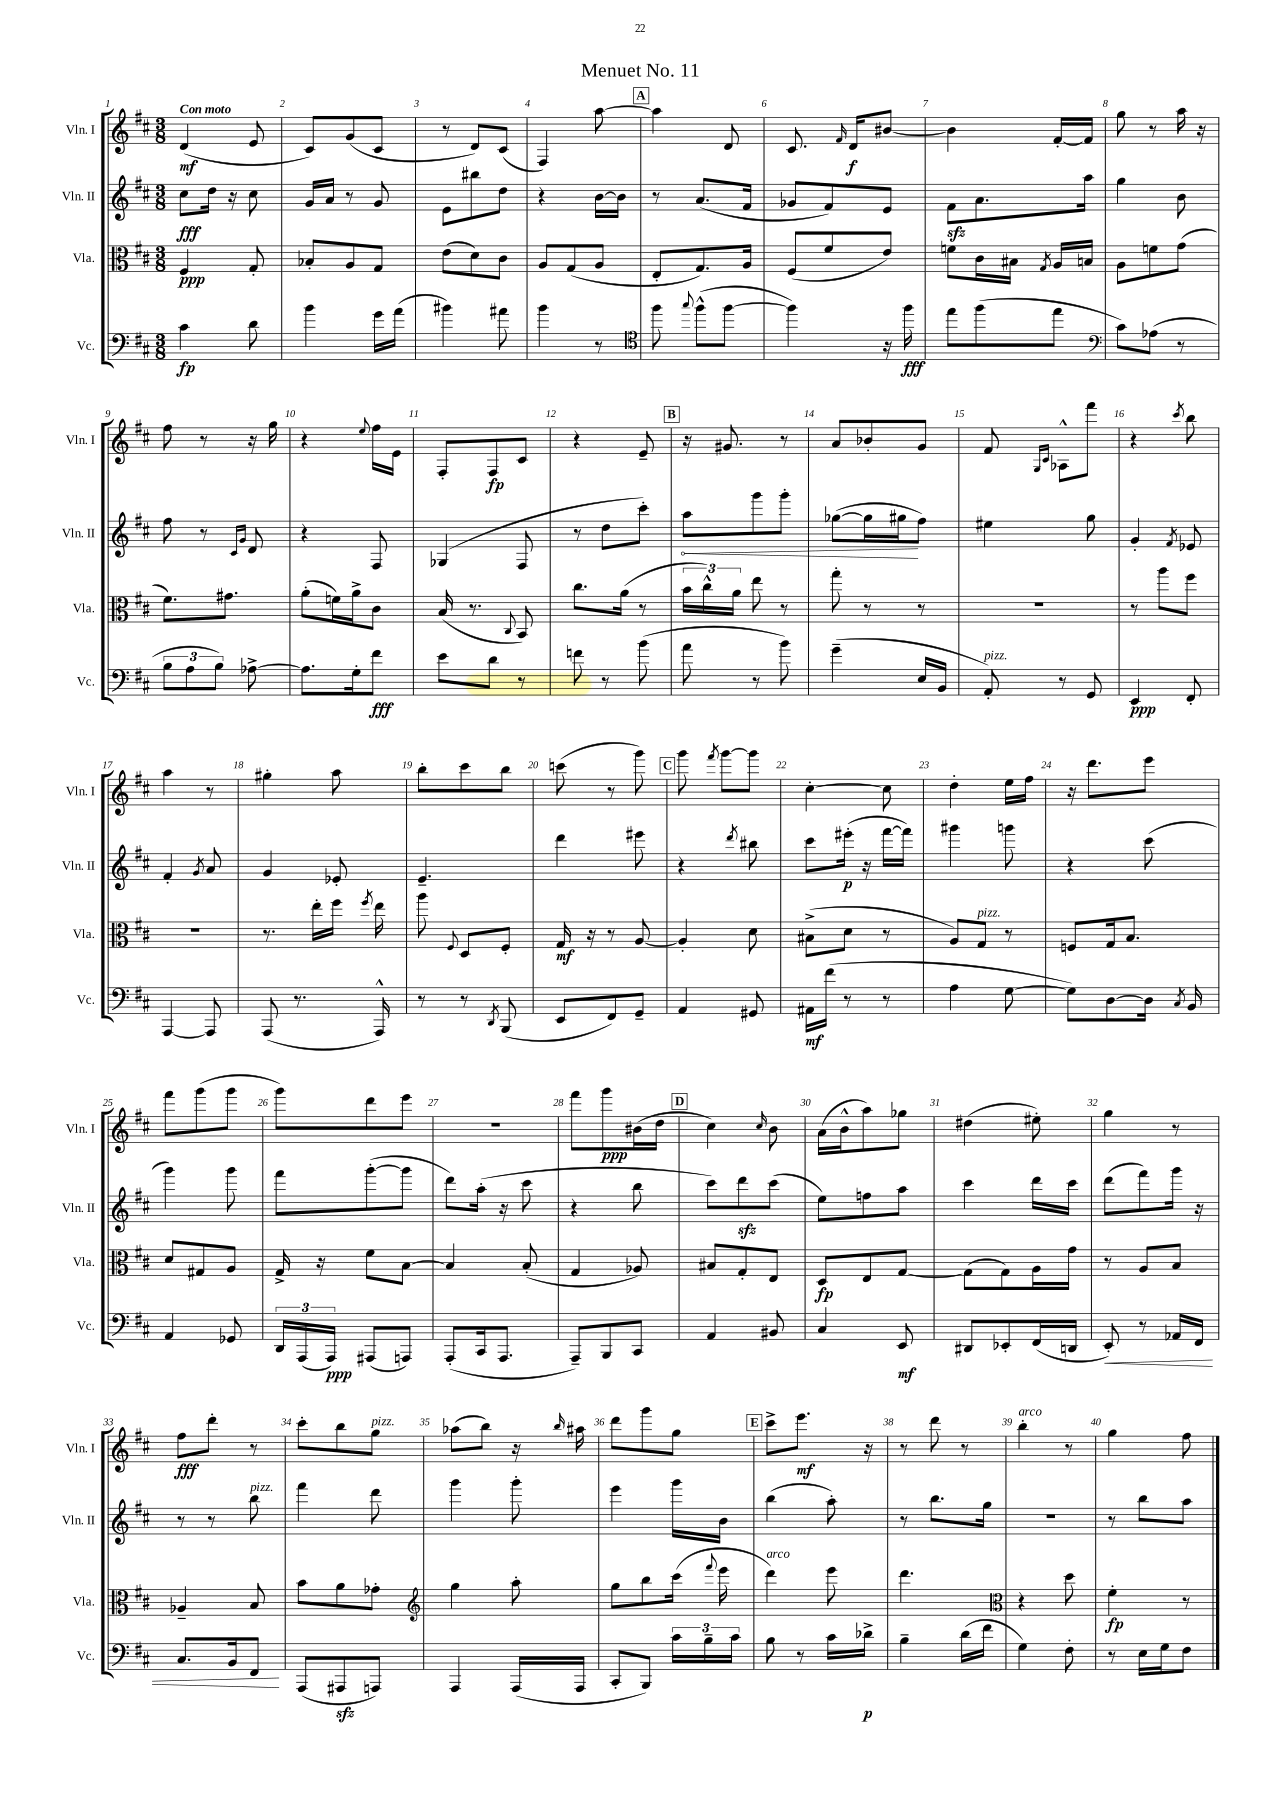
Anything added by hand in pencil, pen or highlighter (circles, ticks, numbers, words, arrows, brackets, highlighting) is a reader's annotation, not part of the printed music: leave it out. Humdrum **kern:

**kern	**kern	**kern	**kern
*staff4	*staff3	*staff2	*staff1
*clefF4	*clefC3	*clefG2	*clefG2
*k[f#c#]	*k[f#c#]	*k[f#c#]	*k[f#c#]
*M3/8	*M3/8	*M3/8	*M3/8
4c#	4F#	8cc#	(4d
.	.	16dd	.
.	.	16r	.
8d	8G'	8cc#	8e
=	=	=	=
4b	8B-'	16g	8c#)
.	.	16a	.
.	8A	8r	(8g
16g	8G	8g	8c#
(16a	.	.	.
=	=	=	=
4b#)	(8e	8e	8r
.	8d)	8bb#	8d)
8a#	8c#	8dd	(8c#
=	=	=	=
4b	8A	4r	4F#)
.	(8G	.	.
8r	8A	[16b	[8aa
.	.	16b]	.
=	=	=	=
*clefC4	*	*	*
8ff#	8E'	8r	4aa]
8qqgg	.	.	.
(8ff#^^	8.G)	(8.a	.
[8ff#	.	.	8d
.	16A	16f#	.
=	=	=	=
4ff#])	(8F#	8g-	8.c#
.	8f#	8f#)	.
.	.	.	16qqf#
.	.	.	16d
16r	8e)	8e	[8b#
16ff#	.	.	.
=	=	=	=
8ee	8f	8f#	4b#]
(8ff#	16c#	8.a	.
.	16B#	.	.
.	8qG	.	.
8ee	16A	.	[16f#'
.	16B	16aa	16f#]
=	=	=	=
*clefF4	*	*	*
8c#)	8A	4gg	8gg
(8A-	8f	.	8r
8r	(8g	8b	16aa
.	.	.	16r
=	=	=	=
12B	8.f#)	8ff#	8ff#
12A	.	.	.
.	.	8r	8r
12B)	.	.	.
.	8.g#	.	.
.	.	16qqc#	.
.	.	16qqg	.
[8A-^	.	8d	16r
.	.	.	16gg
=	=	=	=
8.A-]	(8a'	4r	4r
.	16f)	.	.
16G'	16a^	.	.
.	.	.	8qqee
8f#	8c#	8F#	16ff#
.	.	.	16e
=	=	=	=
8e	(16B	(4G-	8F#'
.	8.r	.	.
8d	.	.	8F#
.	8qqC#	.	.
8r	8BB)	8F#	8c#
=	=	=	=
8f	8.cc#	8r	4r
8r	.	8dd	.
.	(16a	.	.
(8b	8r	8ccc#')	8e~
=	=	=	=
8a	24b	8aa	16r
.	24cc#^^)	.	.
.	.	.	8.g#
.	24a	.	.
8r	8ee	8ggg	.
8b)	8r	8ggg'	8r
=	=	=	=
(4g~	8gg'	([8gg-	8a
.	8r	16gg-]	8b-'
.	.	16gg#	.
16E	8r	8ff#)	8g
16BB	.	.	.
=	=	=	=
8AA')	4.r	4ee#	8f#
.	.	.	16qqG
.	.	.	16qqc#
8r	.	.	8A-^^
8GG	.	8gg	8fff#
=	=	=	=
4EE	8r	4g'	4r
.	8aa	.	.
.	.	8qf#	8qccc#
8FF#'	8ff#	8e-	8bb
=	=	=	=
[4AAA	4.r	4f#'	4aa
.	.	8qg	.
8AAA]	.	8a	8r
=	=	=	=
(8AAA	8.r	4g	4gg#'
8.r	.	.	.
.	16ee'	.	.
.	16ff#	8e-'	8aa
.	8qff#	.	.
16AAA^^)	16ee	.	.
=	=	=	=
8r	8aa	4.e~	8bb'
.	8qqF#	.	.
8r	8D	.	8ccc#
8qDD	.	.	.
(8BBB	8F#'	.	8bb
=	=	=	=
8EE	16G	4ddd	(8ccc
.	16r	.	.
8FF#)	8r	.	8r
8GG~	[8A	8eee#	8ggg)
=	=	=	=
4AA	4A']	4r	8ggg
.	.	.	8qfff#
.	.	.	[8ggg
.	.	8qddd	.
8GG#	8d	8bb#	8ggg]
=	=	=	=
16AA#	(8B#^	8ccc#	[4cc#'
(16f#	.	.	.
8r	8d	(16eee#'	.
.	.	16r	.
8r	8r	[16fff#	8cc#]
.	.	16fff#])	.
=	=	=	=
4A	8A)	4ggg#	4dd'
.	8G	.	.
[8G	8r	8ggg	16ee
.	.	.	16ff#
=	=	=	=
8G])	8F	4r	16r
.	.	.	8.ddd
[8D	16G	.	.
.	8.B	.	.
16D]	.	(8ccc#	8eee
8qC#	.	.	.
16BB	.	.	.
=	=	=	=
4AA	8d	4ggg)	8fff#
.	8G#	.	(8ggg
8GG-	8A	8ggg	8ggg
=	=	=	=
24DD	16G^	8fff#	8ggg)
(24AAA	.	.	.
.	16r	.	.
24AAA)	.	.	.
(8AAA#	8f#	([8ggg'	8ddd
8AAA)	[8B	8ggg]	8eee
=	=	=	=
(8AAA'	4B]	8ddd)	4.r
16CC#	.	(16aa'	.
8.AAA	.	16r	.
.	(8B'	8ccc#	.
=	=	=	=
8AAA~)	4G	4r	8fff#
8BBB	.	.	8ggg
8CC#	8A-)	8bb	(16b#
.	.	.	16dd
=	=	=	=
4AA	8B#	8ccc#)	4cc#)
.	8G'	8ddd	.
.	.	.	16qqcc#
8BB#	8E	(8ccc#	8b
=	=	=	=
4C#	8D	8ee)	(16a
.	.	.	16b^^
.	8E	8ff	8aa)
8EE	[8G	8aa	8gg-
=	=	=	=
8DD#	(8G]	4ccc#	(4dd#
8EE-'	8G)	.	.
(16FF#	16A	16ddd	8ee#')
16DD	16g	16ccc#	.
=	=	=	=
8EE')	8r	(8ddd	4gg
8r	8A	8fff#)	.
16AA-	8B	16ggg	8r
16FF#	.	16r	.
=	=	=	=
8.C#	4A-~	8r	8ff#
.	.	8r	8ddd'
16BB	.	.	.
8FF#	8B	8bb	8r
=	=	=	=
(8AAA	8b	4fff#	8ccc#'
8AAA#	8a	.	8bb
8AAA)	8g-'	8ddd	8gg
=	=	=	=
*	*clefG2	*	*
4AAA	4gg	4ggg	(8aa-
.	.	.	8bb)
(16AAA	8aa'	8ggg'	16r
.	.	.	16qqbb
16AAA	.	.	16aa#
=	=	=	=
8CC#'	8gg	4eee	8ddd
8BBB)	8bb	.	8ggg
24c#	(16ccc#	16ggg	8gg
24B~	.	.	.
.	8qqfff#	.	.
.	16eee	16b	.
24c#	.	.	.
=	=	=	=
8B	4ddd)	(4bb	8ccc#^
8r	.	.	8.eee
16c#	8eee	8aa')	.
16d-^	.	.	16r
=	=	=	=
4B~	4.ddd	8r	8r
.	.	8.bb	8ddd
(16d	.	.	8r
16f#	.	16gg	.
=	=	=	=
*	*clefC3	*	*
4G)	4r	4.r	4bb'
8F#'	8dd	.	8r
=	=	=	=
8r	4f#'	8r	4gg
16E	.	8bb	.
16G	.	.	.
8F#	8r	8aa	8ff#
==	==	==	==
*-	*-	*-	*-
